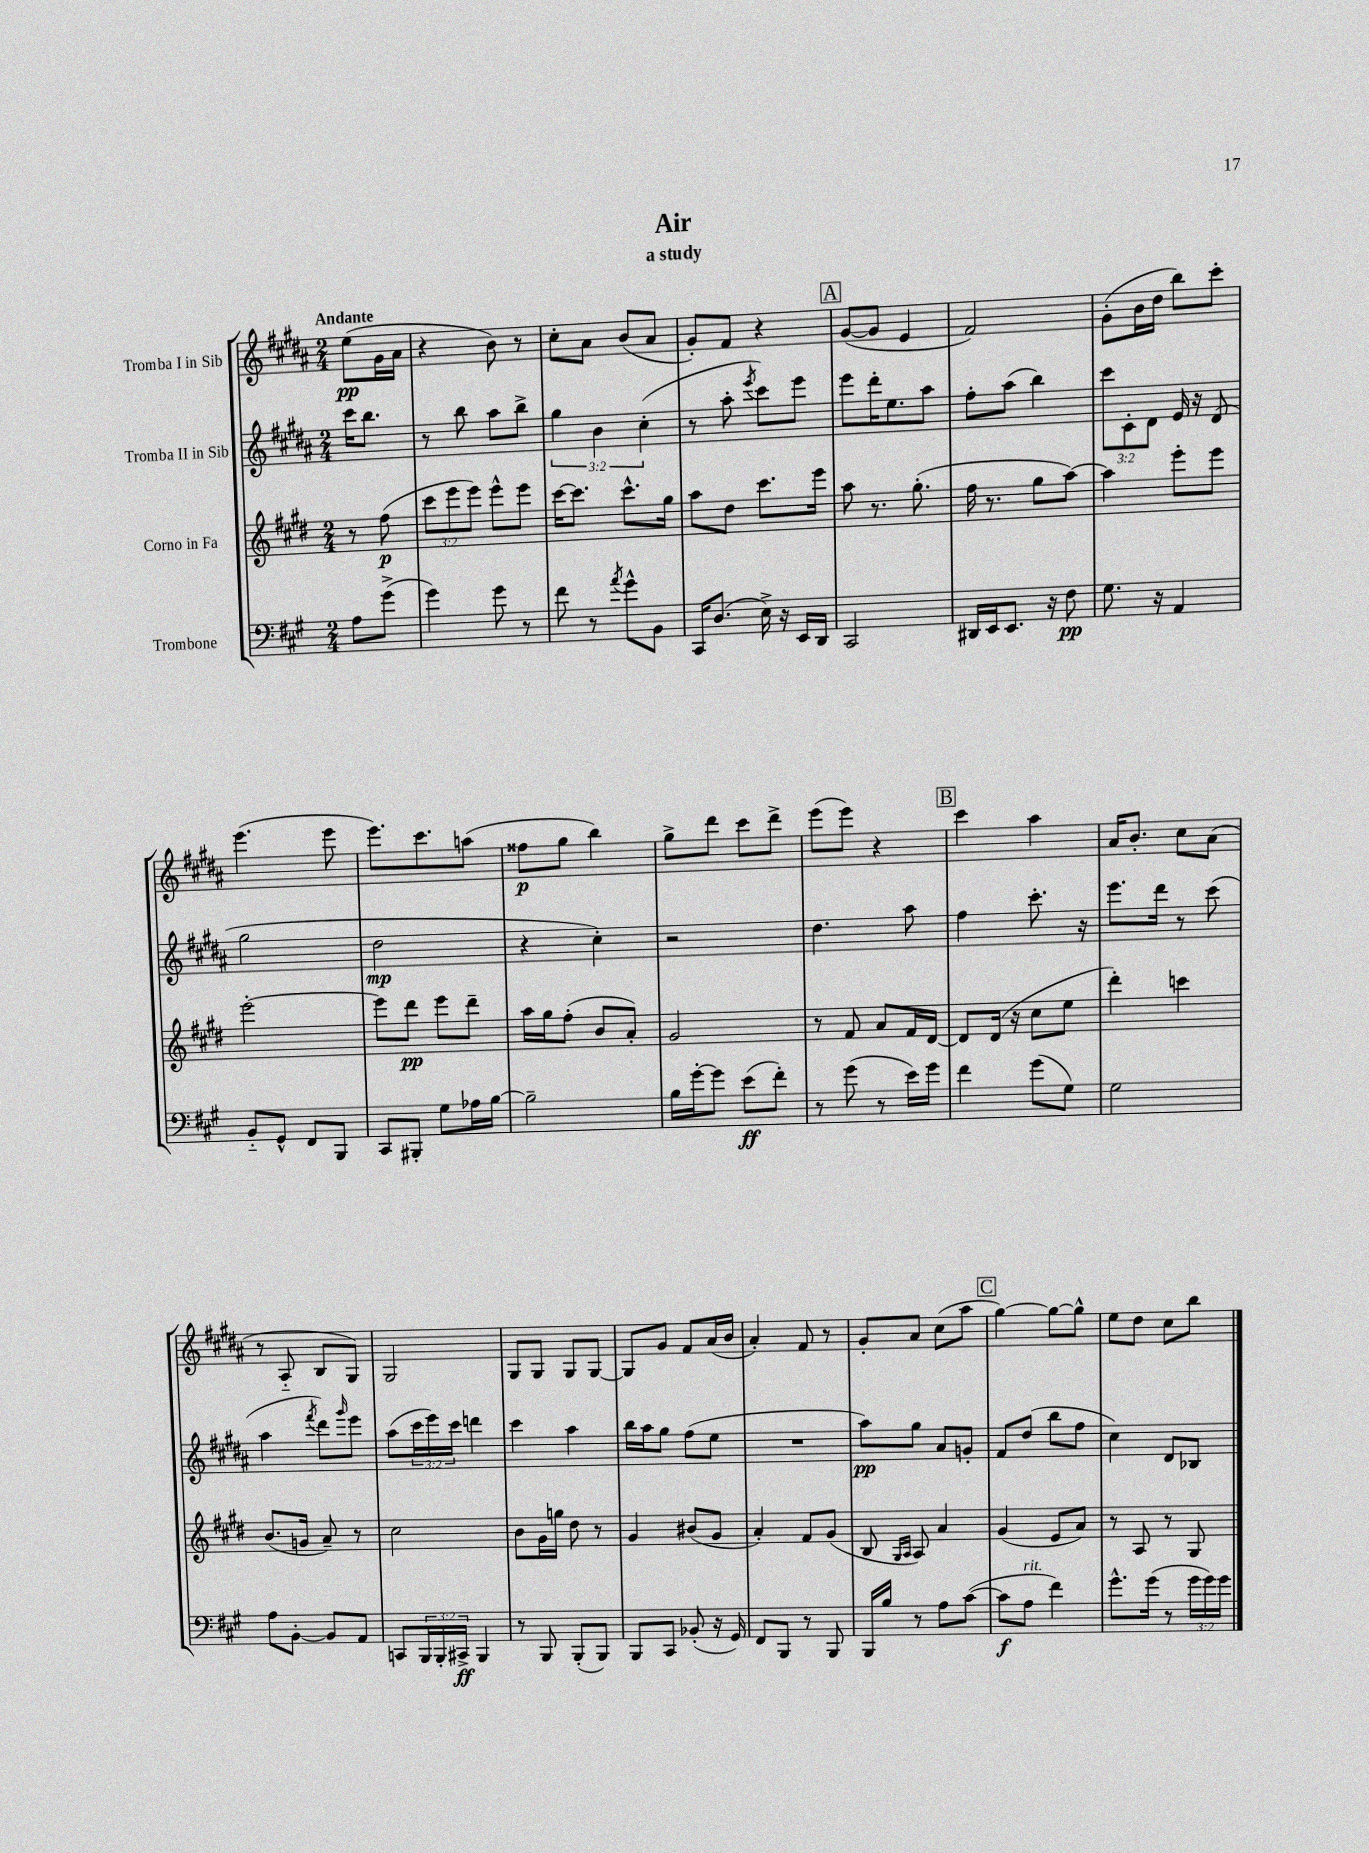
\header { title = "Air" subtitle = "a study" }
<<
\new StaffGroup <<
\new Staff = "s0" \with { instrumentName = "Tromba I in Sib" } {
    \clef treble \key b \major \numericTimeSignature \time 2/4 \partial 4 \tempo "Andante"
    e''8\pp( gis'16 ais'16 |
    r4 b'8) r8 |
    cis''8-. ais'8 b'8( ais'8 |
    gis'8-.) fis'8 r4 |
    \mark \markup { \box "A" } gis'8~( gis'8 e'4 |
    fis'2) |
    gis'8-.( b'16 dis''16 b''8) cis'''8-. |
    e'''4.( e'''8 |
    e'''8.) cis'''8. a''8( |
    fisis''8\p gis''8 b''4) |
    gis''8-> dis'''8 cis'''8 dis'''8-> |
    e'''8( e'''8) r4 |
    \mark \markup { \box "B" } cis'''4 ais''4 |
    ais'16 b'8.-. cis''8 ais'8( |
    r8 ais8-_ b8 gis8) |
    gis2 |
    gis8 gis8 gis8 gis8~ |
    gis8 gis'8 fis'8 ais'16( b'16 |
    ais'4-.) fis'8 r8 |
    gis'8-. ais'8 cis''8( ais''8 |
    \mark \markup { \box "C" } gis''4~) gis''8~ gis''8-^ |
    e''8 dis''8 cis''8 b''8 \bar "|." |
}
\new Staff = "s1" \with { instrumentName = "Tromba II in Sib" } {
    \clef treble \key b \major \numericTimeSignature \time 2/4 \override Staff.TupletNumber.text = #tuplet-number::calc-fraction-text \partial 4
    cis'''16 b''8. |
    r8 b''8 ais''8 b''8-> |
    \tuplet 3/2 { gis''4 b'4 cis''4-.( } |
    r8 ais''8-. \acciaccatura { e'''8 } cis'''8) e'''8 |
    \mark \markup { \box "A" } e'''8 dis'''16-. e''8. ais''8 |
    fis''8-. ais''8( b''4) |
    \tuplet 3/2 { cis'''8 cis'8-. dis'8 } e'16 r16 dis'8( |
    gis''2 |
    dis''2\mp |
    r4 cis''4-.) |
    r2 |
    dis''4. ais''8 |
    \mark \markup { \box "B" } fis''4 cis'''8.-. r16 |
    e'''8. dis'''16 r8 cis'''8( |
    ais''4 \acciaccatura { fis'''8 } dis'''8) \grace { gis'''16 } e'''8 |
    ais''8( \tuplet 3/2 { cis'''16 e'''16) cis'''16 } d'''4 |
    cis'''4 ais''4 |
    b''16 ais''16 gis''8 fis''8( e''8 |
    R2 |
    ais''8\pp) gis''8 ais'8 g'8-. |
    \mark \markup { \box "C" } fis'8 dis''8( b''8 fis''8 |
    cis''4) dis'8 bes8 \bar "|." |
}
\new Staff = "s2" \with { instrumentName = "Corno in Fa" } {
    \clef treble \key e \major \numericTimeSignature \time 2/4 \override Staff.TupletNumber.text = #tuplet-number::calc-fraction-text \partial 4
    r8 fis''8\p( |
    \tuplet 3/2 { cis'''8 e'''8 e'''8) } e'''8-^ e'''8 |
    cis'''16~ cis'''8. cis'''8.-^ gis''16 |
    a''8 dis''8 cis'''8. e'''16 |
    \mark \markup { \box "A" } a''8 r8. gis''8.-.( |
    fis''16 r8. gis''8 a''8~) |
    a''4 e'''8-. e'''8 |
    e'''2~-. |
    e'''8 dis'''8\pp e'''8 dis'''8-- |
    a''16 gis''16 fis''8-.( b'8 a'8-.) |
    gis'2 |
    r8 fis'8 a'8 fis'16 dis'16~ |
    \mark \markup { \box "B" } dis'8 dis'16( r16 cis''8 e''8 |
    dis'''4-.) c'''4 |
    b'8.( g'16 a'8--) r8 |
    cis''2 |
    b'8 gis'16 g''16 dis''8 r8 |
    gis'4 bis'8( gis'8 |
    a'4-.) fis'8 gis'8( |
    b8 \grace { gis16 a16 } a8) a'4 |
    \mark \markup { \box "C" } gis'4( e'8 a'8) |
    r8 a8 r8 gis8 \bar "|." |
}
\new Staff = "s3" \with { instrumentName = "Trombone" } {
    \clef bass \key a \major \numericTimeSignature \time 2/4 \override Staff.TupletNumber.text = #tuplet-number::calc-fraction-text \partial 4
    a8 gis'8->( |
    gis'4) gis'8 r8 |
    fis'8 r8 \acciaccatura { a'8 } gis'8-^ b,8 |
    cis,16 d8.( e16->) r16 e,16 d,16 |
    \mark \markup { \box "A" } cis,2 |
    dis,16 e,16 e,8. r16 fis8\pp |
    gis8. r16 a,4 |
    b,8-_ gis,8-^ fis,8 b,,8 |
    cis,8 bis,,8-. gis8 aes16 b16~ |
    b2-- |
    b16 gis'16~-. gis'8 e'8\ff( fis'8-.) |
    r8 gis'8( r8 e'16) gis'16 |
    \mark \markup { \box "B" } fis'4 gis'8( gis8) |
    gis2 |
    a8 b,8~-. b,8 a,8 |
    c,8 \tuplet 3/2 { b,,16 b,,16-. cis,16->\ff } b,,4 |
    r8 b,,8 b,,8-.( b,,8) |
    b,,8 cis,8 bes,8-.( r16 gis,16) |
    fis,8 b,,8 r8 b,,8 |
    b,,16 b16 r8 a8 cis'8~( |
    \mark \markup { \box "C" } cis'8\f a8^\markup { \italic "rit." } fis'4) |
    gis'8.-^ gis'16( r8 \tuplet 3/2 { gis'16 gis'16) gis'16 } \bar "|." |
}
>>
>>
\layout { \context { \Score \remove "Bar_number_engraver" } }
